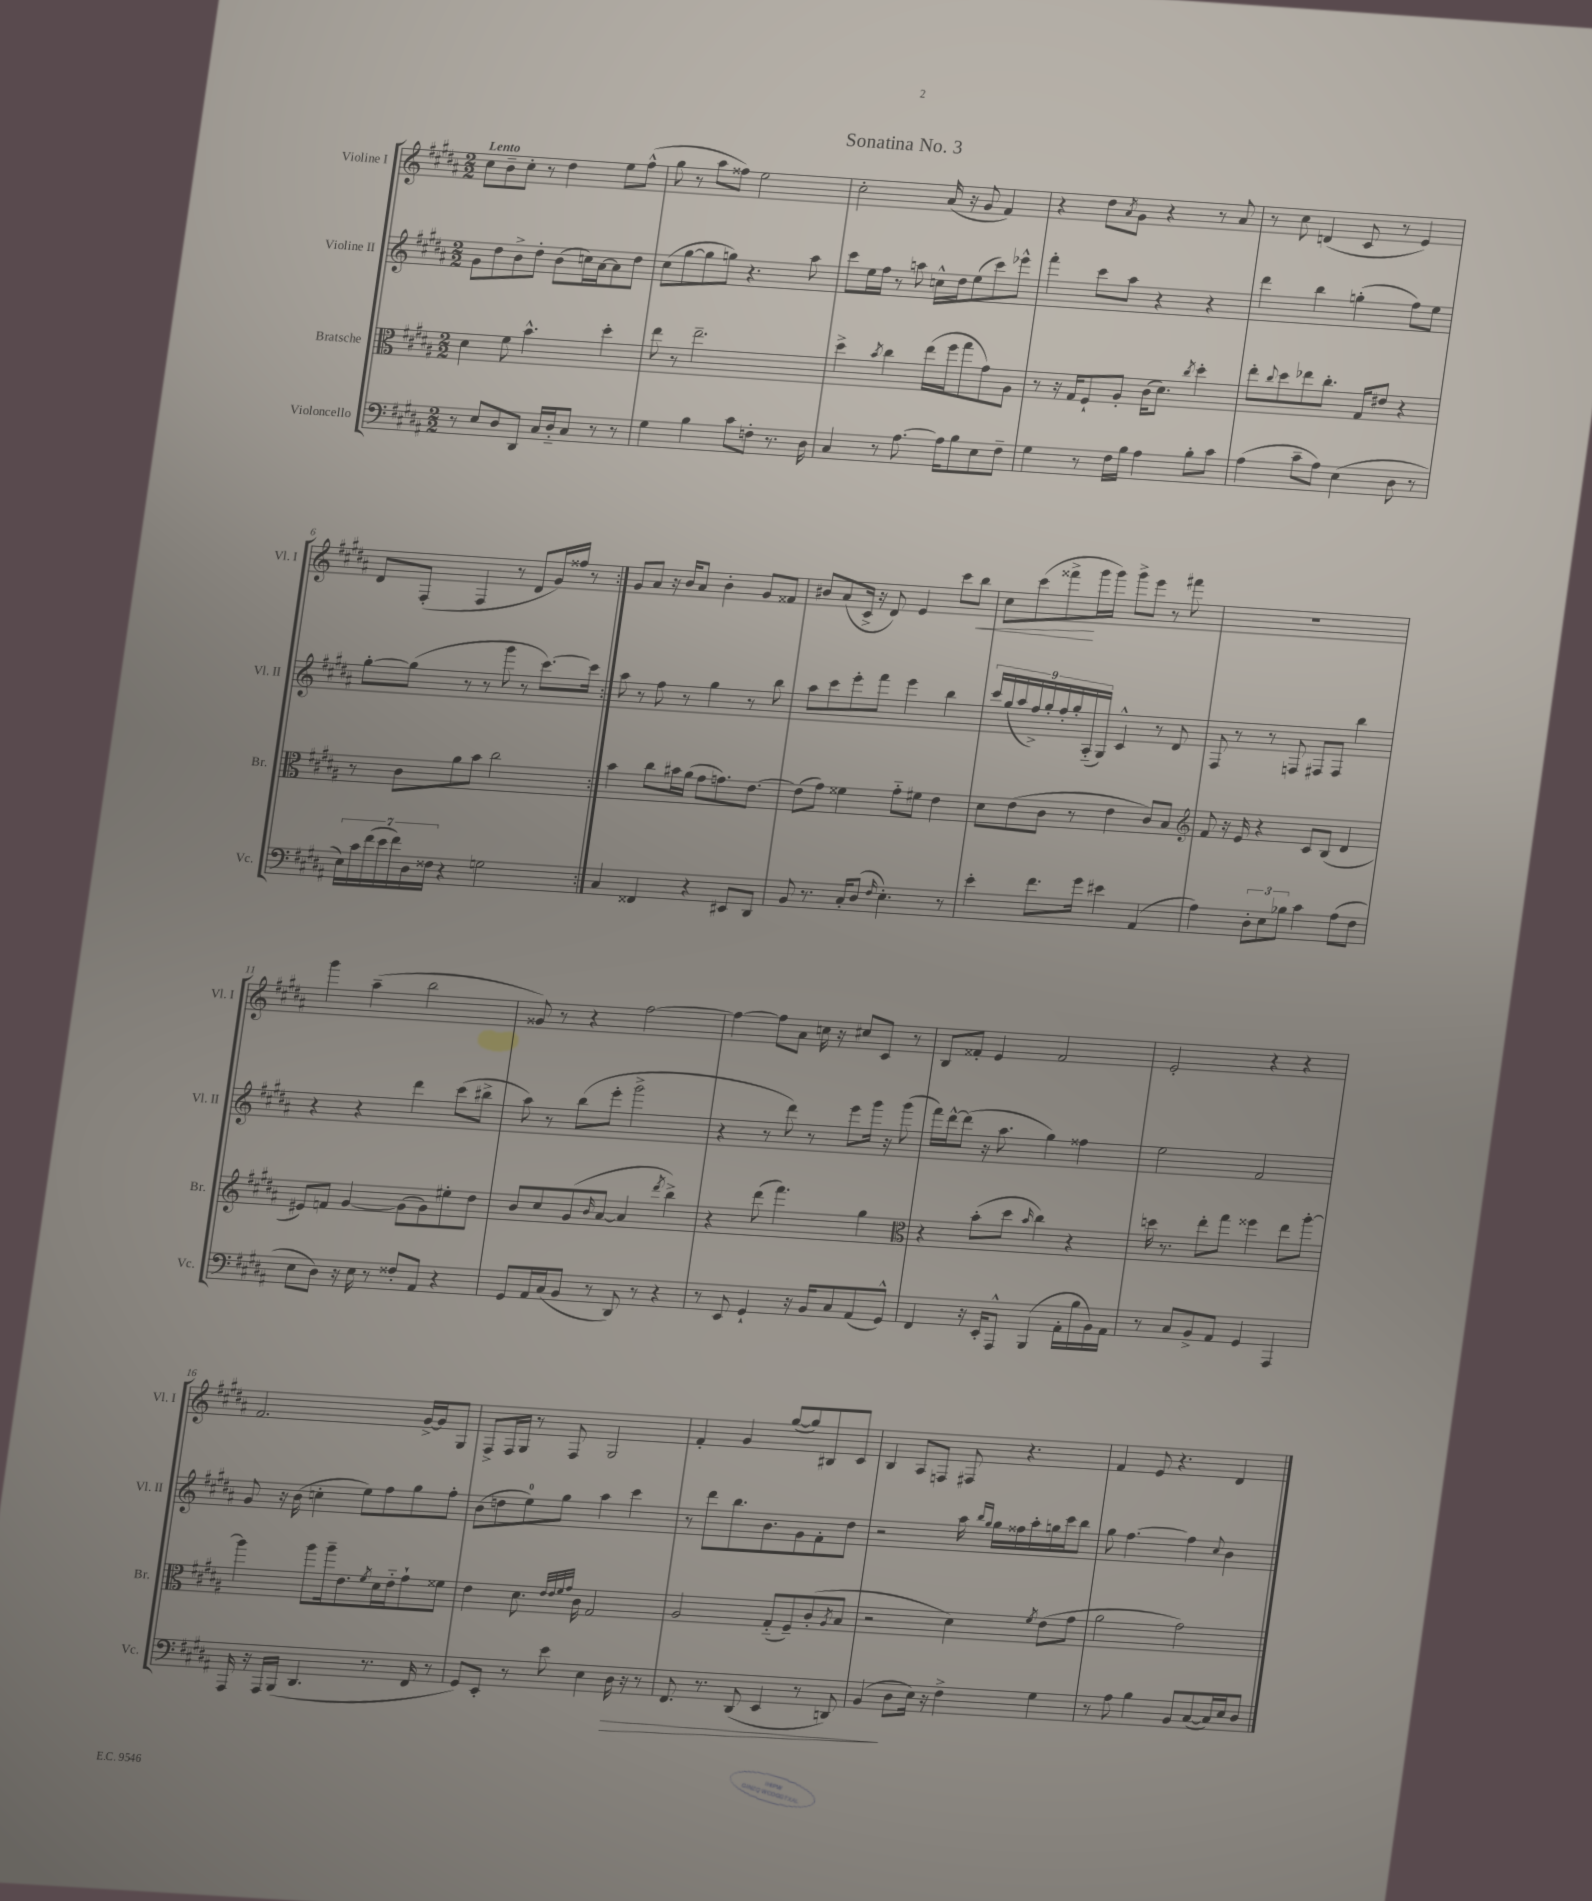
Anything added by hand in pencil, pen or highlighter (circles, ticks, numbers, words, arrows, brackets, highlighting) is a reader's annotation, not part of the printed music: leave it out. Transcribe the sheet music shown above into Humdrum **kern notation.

**kern	**kern	**kern	**kern
*staff4	*staff3	*staff2	*staff1
*clefF4	*clefC3	*clefG2	*clefG2
*k[f#c#g#d#a#]	*k[f#c#g#d#a#]	*k[f#c#g#d#a#]	*k[f#c#g#d#a#]
*M2/2	*M2/2	*M2/2	*M2/2
8r	4d#\	8g#\L	8cc#\L
8E/L	.	8dd#\	8b~\
8D#/	8f#\	8b^\	8cc#'\J
8DD#/J	4.b^^\	8dd#'\J	8r
16C#/LL	.	(8b\L	4dd#\
16D#'~/J	.	.	.
8C#/J	.	16cc\L)	.
.	.	[16a#\J	.
8r	4dd#'\	8a#\]	8ee\L
8r	.	8dd#\J	(8ff#^^\J
=	=	=	=
4G#\	8ee\	(8cc#\L	8gg#\
.	8r	[8gg#\	8r
4B\	2.ee~\	8gg#\]	8aa#\L
.	.	8gg\J)	8ff##\J)
8c#\L	.	4.r	2ee\
8F'\J	.	.	.
8.r	.	.	.
.	.	8aa#\	.
16D#\	.	.	.
=	=	=	=
4C#/	4dd#^\	8ccc#\L	2cc#'\
.	.	16ee\L	.
.	.	16ff#\JJ	.
.	8qb/	.	.
8r	4cc#\	8r	.
[8.A#\	.	8aa\	.
.	(16ee\LL	16cc^^\LL	(16a#/
16A#\]LK	16ff#\J	16dd#\J	16r
8B\	8gg#\	(8ee\	8g#/
8E\	8g#\)	8ccc#\)	4f#/)
8F#~\J	8A#\J	8eee-^^\J	.
=	=	=	=
4G#\	8r	4fff#'\	4r
.	16r	.	.
.	16G#/LK	.	.
8r	8F#`/	8ccc#\L	8dd#\L
.	.	.	8qa#/
16F#\LL	8A#'/J	8aa#\J	8g#\J
16B\JJ	.	.	.
4A#\	(16c#\LK	4r	4r
.	8.d#\J)	.	.
.	8qcc#/	.	.
8B'\L	4dd#'\	4r	8r
8c#\J	.	.	8a#/
=	=	=	=
(4A#\	8ee'\L	4ddd#\	8r
.	8qqcc#/	.	.
.	8dd#\	.	8cc#\
8c#~\L	8ee-\	4bb\	(4d/
8A#\J)	8.cc#'\J	.	.
(4E\	.	(4gg'\	8c#/
.	16G#/LK	.	.
.	8e#/J	.	8r
8D#\	4r	8ff#\L)	4e/)
8r	.	8ee\J	.
=	=	=	=
28E\LL)	8r	[8gg#'\L	8d#/L
28c#\	.	.	.
(28f#\	.	.	.
28e\	.	.	.
.	8c#\L	(8gg#\]J	(8F#'/J
28f#\)	.	.	.
28D#\	.	.	.
28F##\JJ	.	.	.
4r	8a#\	8r	4F#/
.	8b\J	8r	.
2G\	2cc#\	8ggg#\	8r
.	.	8r	8d#/L
.	.	[8.ccc#\L)	16g#/L)
.	.	.	16ff##/JJ
.	.	.	8r
.	.	16ccc#\]Jk	.
=:|!	=:|!	=:|!	=:|!
4C#/	4b\	8aa#\	8g#/L
.	.	8r	8a#/J
4FF##/	8cc#\L	8ff#\	16r
.	.	.	16b/LK
.	16b#\L	8r	8a#/J
.	(16a#\JJ	.	.
4r	8g#\L	4gg#\	4b'\
.	8.g\)	.	.
8EE#/L	.	8r	8g#/L
.	[8.e\J	.	.
8DD#/J	.	8bb\	8f##/J
=	=	=	=
8BB/	(8e\]L	8aa#\L	8b#/L
8.r	8g#\J)	8ccc#\	(8a#/
.	4f##\	8eee'\	16c#^/Jk
16C#'/LK	.	.	16r
(8D#/J	.	8fff#\J	8d#/)
16qqF#/	.	.	.
4.E'\)	8g#'~\L	4eee\	4e/
.	8f#\J	.	.
.	4e\	4bb\	8ccc#\L
8r	.	.	8bb\J
=	=	=	=
4e'\	8d#\L	18ccc#/LL	8cc#\L
.	.	(18gg#/	.
.	.	18aa#/	.
.	(8e\	.	(8ccc#\
.	.	18ff#^/)	.
.	.	18gg#'/	.
8.f#\L	8c#\J	.	8fff##^\
.	.	18ff#'/	.
.	.	18gg#'/	.
.	8r	.	16ggg#\L
.	.	(18A#'~/	.
16g#\Jk	.	.	16ggg#\JJ)
.	.	18G#/JJ)	.
4e#\	4e\	4c#^^/	8ggg#^\L
.	.	.	8eee\J
(4AA#/	8c#/L)	8r	8r
.	8B/J	8d#/	8fff#\
=	=	=	=
*	*clefG2	*	*
4A#\)	8f#/	8F#/	1r
.	16r	8r	.
.	16e/	.	.
12D#'\L	4r	8r	.
12E\	.	.	.
.	.	8F/	.
12B-\J	.	.	.
4c#\	8c#/L	8F#/L	.
.	(8B/J	8F#/J	.
(8A#\L	4d#/	4bb\	.
8F#\J	.	.	.
=	=	=	=
8E\L	8e#/L)	4r	4ggg#\
8D#\J)	8f/J	.	.
16r	[4g#/	4r	(4aa#~\
16E\	.	.	.
8r	.	.	.
8F##'/L	(8g#\]L	4ddd#\	2bb\
8AA#/J	8g#\)	.	.
4r	8ee#'\	(8ccc#\L	.
.	8dd#\J	8bb#^\J	.
=	=	=	=
8GG#/L	8b/L	8aa#\)	8g##/)
16AA#/L	8cc#/	8r	8r
(16C#/J	.	.	.
8BB/J	(8g#/	(8bb\L	4r
.	16qqb/	.	.
8r	[8a#/J	8eee'\J	.
8DD#/)	4a#/]	2ggg#^\	[2ff#\
8r	.	.	.
.	8qddd#/	.	.
4r	4bb^\)	.	.
=	=	=	=
8r	4r	4r	4ff#\_
8EE/	.	.	.
4GG#`/	(8ddd#\	8r	8ff#\]L
.	4.fff#\)	8ddd#\)	8a#\J
16r	.	8r	16cc\
16BB/LK	.	.	16r
8C#/	.	8eee\L	8cc#/L
(8AA#/	4gg#\	16ggg#\Jk	8c#/J
.	.	16r	.
8GG#^^/J)	.	(8ggg#\	8r
=	=	=	=
*	*clefC3	*	*
4FF#/	4r	16fff#\LL)	8B/L
.	.	[16ddd#^^\J	.
.	.	(8ddd#\]J	8f##'/J
16r	(8b'\L	16r	4e/
16EE'/LK	.	8.aa#\	.
8AAA#^^/J	8dd#\J	.	.
.	16qqb/	.	.
(4BBB/	4cc#\)	4gg#\)	2f##/
16AA#'\LL	4r	4ff##\	.
16B\	.	.	.
16BB\)	.	.	.
16AA#\JJ	.	.	.
=	=	=	=
8r	16dd\	2ee\	2e'/
.	8.r	.	.
8C#/L	.	.	.
8BB^/	8ee'\L	.	.
8AA#/J	8gg#\J	.	.
4GG#/	4ff##\	2f#/	4r
4AAA#/	8ee\L	.	4r
.	[8aa#'\J	.	.
=	=	=	=
16AAA#/	4aa#\]	8g#/	2.f#/
16r	.	.	.
16AAA#/LL	.	16r	.
(16BBB/JJ	.	(16b\	.
4.DD#/	8aa#\L	4cc'\	.
.	16aa#~\k	.	.
.	8.e\	.	.
.	.	8ee\L)	.
.	8qf#/	.	.
8.r	16d#\L	8ff#\	.
.	16e'~\J	.	.
.	8g#`\	8gg#\	[16g#^/LL
16FF#/	.	.	16g#/]J
8r	8f##\J	8ff#'\J	8G#/J
=	=	=	=
8GG#/L)	4e\	(8b\L	8F#^/L
8EE'/J	.	8dd\	16F#/L
.	.	.	16G#/JJ
8r	8.d#\	8ee\)	8r
8e\	.	8gg#\J	8F#/
.	32qqe/LLL	.	.
.	32qqe/	.	.
.	32qqf#/	.	.
.	32qqg#/JJJ	.	.
.	16c#\	.	.
4E\	2G#/	4aa#\	2G#/
16D#\	.	4ccc#\	.
16r	.	.	.
8r	.	.	.
=	=	=	=
8.FF#/	2A#/	8r	4f#'/
.	.	8ddd#\L	.
8.r	.	.	.
.	.	8.bb\	4g#/
(8DD#/	.	.	.
.	.	8.b\	.
4EE/	(8G#'~/L	.	([8gg#/L
.	8F#~/)	8g#\	8gg#/])
8r	(8c#'/	8f#'\	8B#/
.	8qA#/	.	.
8DD/)	8B/J	8dd#\J	8c#/J
=	=	=	=
(4BB/	2r	2r	4B/
8D#\L	.	.	8A#/L
16E\Jk)	.	.	8F/J
16r	.	.	.
4F#^\	4d#\)	16aa#\	8F#/
.	.	16qqbb/LL	.
.	.	16qqgg#/JJ	.
.	.	16gg#\LL	.
.	.	16ff##\	4.r
.	.	16aa#'\	.
.	8qf#/	.	.
4G#\	(8e\L	16gg\	.
.	.	16ccc#\J	.
.	8g#\J	8bb\J	.
=	=	=	=
8r	2a#\	8gg#\	4f#/
8A#\	.	[4.ff#\	.
4B\	.	.	8e/
.	.	.	4.r
8BB/L	2g#\)	4ff#\]	.
([8C#/	.	.	.
.	.	8qqcc#/	.
16C#/]L)	.	4b\	4d#/
16E/J	.	.	.
8D#/J	.	.	.
==	==	==	==
*-	*-	*-	*-
